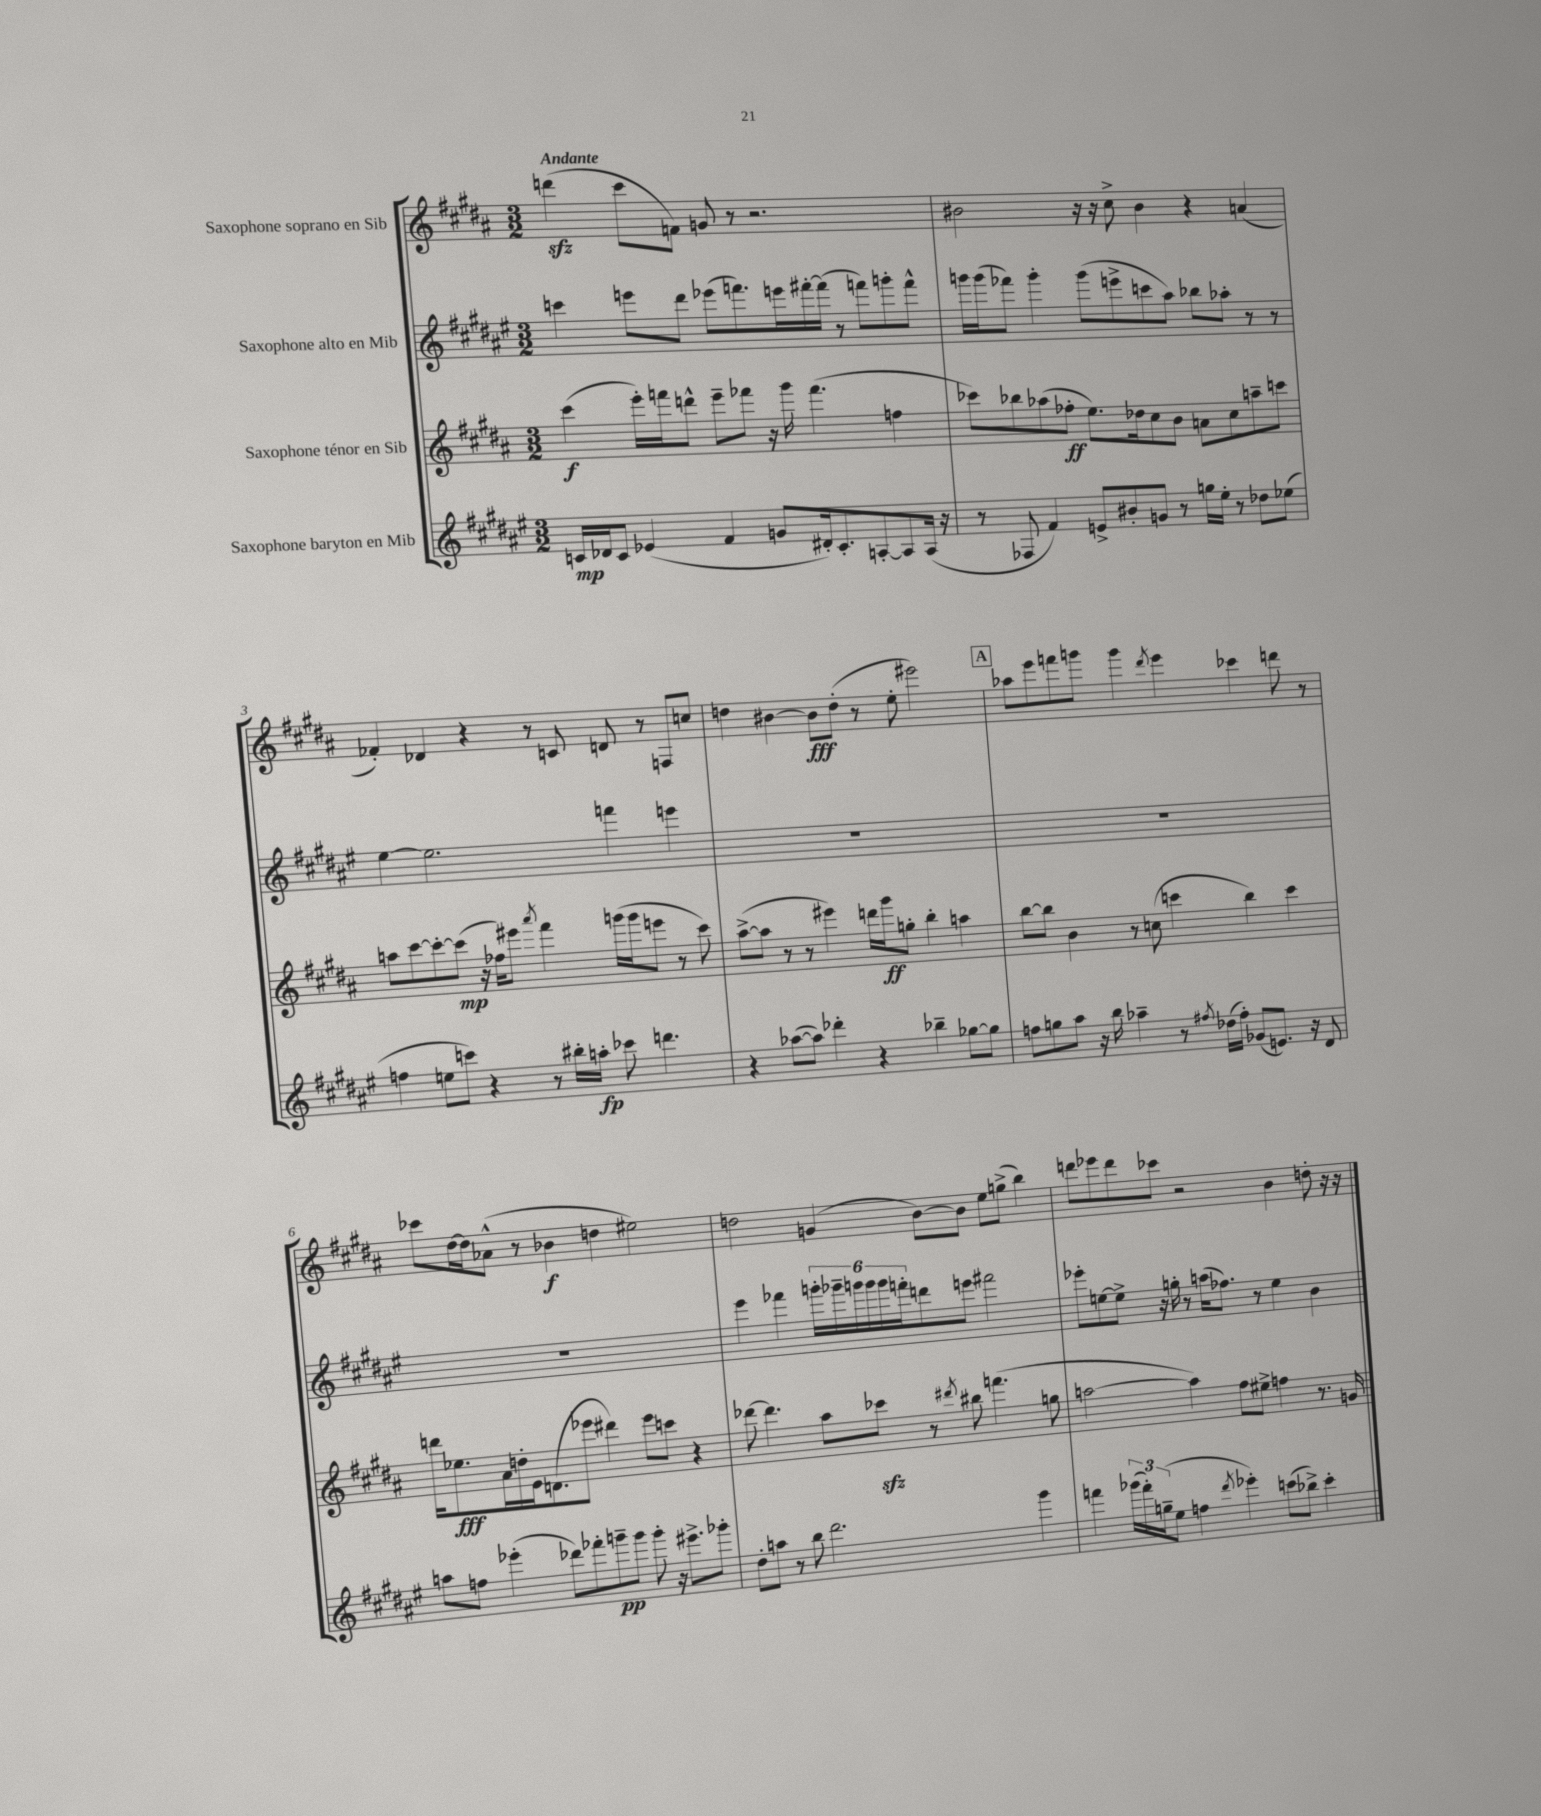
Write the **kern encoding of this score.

**kern	**kern	**kern	**kern
*staff4	*staff3	*staff2	*staff1
*clefG2	*clefG2	*clefG2	*clefG2
*k[f#c#g#d#a#e#]	*k[f#c#g#d#a#]	*k[f#c#g#d#a#e#]	*k[f#c#g#d#a#]
*M3/2	*M3/2	*M3/2	*M3/2
16c	(4ccc#	4ccc	(4ddd
16d-	.	.	.
8c	.	.	.
(4e-	16eee')	8eee	8ccc#
.	16fff	.	.
.	8ddd^^	8ddd#	8f)
4f#	8eee~	(8eee-	8g
.	8fff-	8.fff)	8r
8g	16r	.	2.r
.	16ggg#	16eee	.
16d#')	(4.fff-	[16fff#'	.
8.c'	.	(16fff#]	.
.	.	8r	.
[8A'	.	8fff)	.
8A]	4ff	8ggg'	.
(16A	.	8fff^^	.
16r	.	.	.
=	=	=	=
8r	8ccc-)	16ggg	2b#
.	.	(16ggg	.
8F-	8bb-	8fff-)	.
4f#)	(8aa-	4ggg'	.
.	8ff-'	.	.
8e^	8.ee)	(8ggg	16r
.	.	.	16r
8b#'	.	8eee^	8cc#^
.	16dd-	.	.
8g	8cc#	8ccc	4b#
8r	8b	8aa#)	.
16gg	8a	8bb-	4r
16ee#'	.	.	.
8r	8cc#	8aa-'	.
8dd-	8aa~	8r	(4a
(8ee-	8ccc	8r	.
=	=	=	=
4ff	8aa	[4ee#	4f-')
.	[8ccc#	.	.
8ee	8ccc#'_	2.ee#]	4d-
8ccc)	(8ccc#]	.	.
4r	16r	.	4r
.	16ff-)	.	.
.	8eee#	.	.
.	8qaaa#	.	.
8r	4fff#	.	8r
16bb#'	.	.	8c
16aa'	.	.	.
8ccc-	(16ggg	4fff	8d
.	16ggg	.	.
4.ddd	8eee	.	8r
.	8r	4eee	8F
.	8ccc#)	.	8cc
=	=	=	=
4r	([8aa#^	1.r	4dd
.	8aa#]	.	.
([8aa-	8r	.	[4b#
8aa-])	8r	.	.
4ddd-'	4eee#)	.	8b#]
.	.	.	(8dd'
4r	16ddd	.	8r
.	16ggg#	.	.
.	8gg'	.	8ee'
4bb-~	4bb'	.	2eee#)
[8gg-	4aa	.	.
8gg-]	.	.	.
=	=	=	=
8ff	[8bb	1.r	8aa-
8gg	8bb]	.	8eee
8aa#	4b	.	8fff
16r	.	.	8ggg
16bb	.	.	.
4aa-~	8r	.	4ggg
.	(8cc	.	.
.	.	.	8qddd#
8r	4ccc	.	4eee
8qff#	.	.	.
(16dd-	.	.	.
16ff#')	.	.	.
(8g-	4bb)	.	4ccc-
8.e)	.	.	.
.	4ccc	.	8ddd
16r	.	.	.
8d#	.	.	8r
=	=	=	=
8aa	16ddd	1.r	8ccc-
.	8.ee-	.	.
8ff	.	.	[16dd#
.	.	.	16dd#]
(4eee-'	16a#	.	(8a-^^
.	16dd'	.	.
.	16e	.	8r
.	(8.d	.	.
8ddd-)	.	.	4b-
8fff-'	8eee-	.	.
8ggg~	4ddd#)	.	4dd
8ggg	.	.	.
8ggg'	8eee-	.	2ee#)
16r	8ccc	.	.
8.eee#^	.	.	.
.	4r	.	.
8ggg-'	.	.	.
=	=	=	=
8dd#'	[8ddd-	4eee#	2dd
8aa	4.ddd-]	.	.
8r	.	4fff-	.
8bb	.	.	.
2.ddd#	8aa#	24ggg'	(4g
.	.	24ggg-~	.
.	.	24ggg	.
.	8ccc-	24ggg	.
.	.	24ggg	.
.	.	24fff'	.
.	8r	8ddd	[8b)
.	8qddd#	.	.
.	8bb#	8eee	8b]
.	(4.fff	2fff#	8ee
.	.	.	(8gg^
4ggg#	.	.	4bb)
.	8gg	.	.
=	=	=	=
4fff	[2aa	8eee-'	8ddd
.	.	[8ee	8eee-
(24ggg-	.	8ee^]	8ddd
24fff')	.	.	.
(24gg~	.	.	.
8ee#	.	16r	8ccc-
.	.	16gg'	.
4ff	4aa])	8r	2r
.	.	(16aa	.
.	.	8.ff-)	.
8qddd#	.	.	.
4eee-')	8ff#	.	.
.	8ee#^	8r	.
(8ccc	4ff	4ee	4b
8bb-^)	.	.	.
4ccc'	8.r	4b	8dd'
.	.	.	16r
.	16g	.	16r
==	==	==	==
*-	*-	*-	*-
